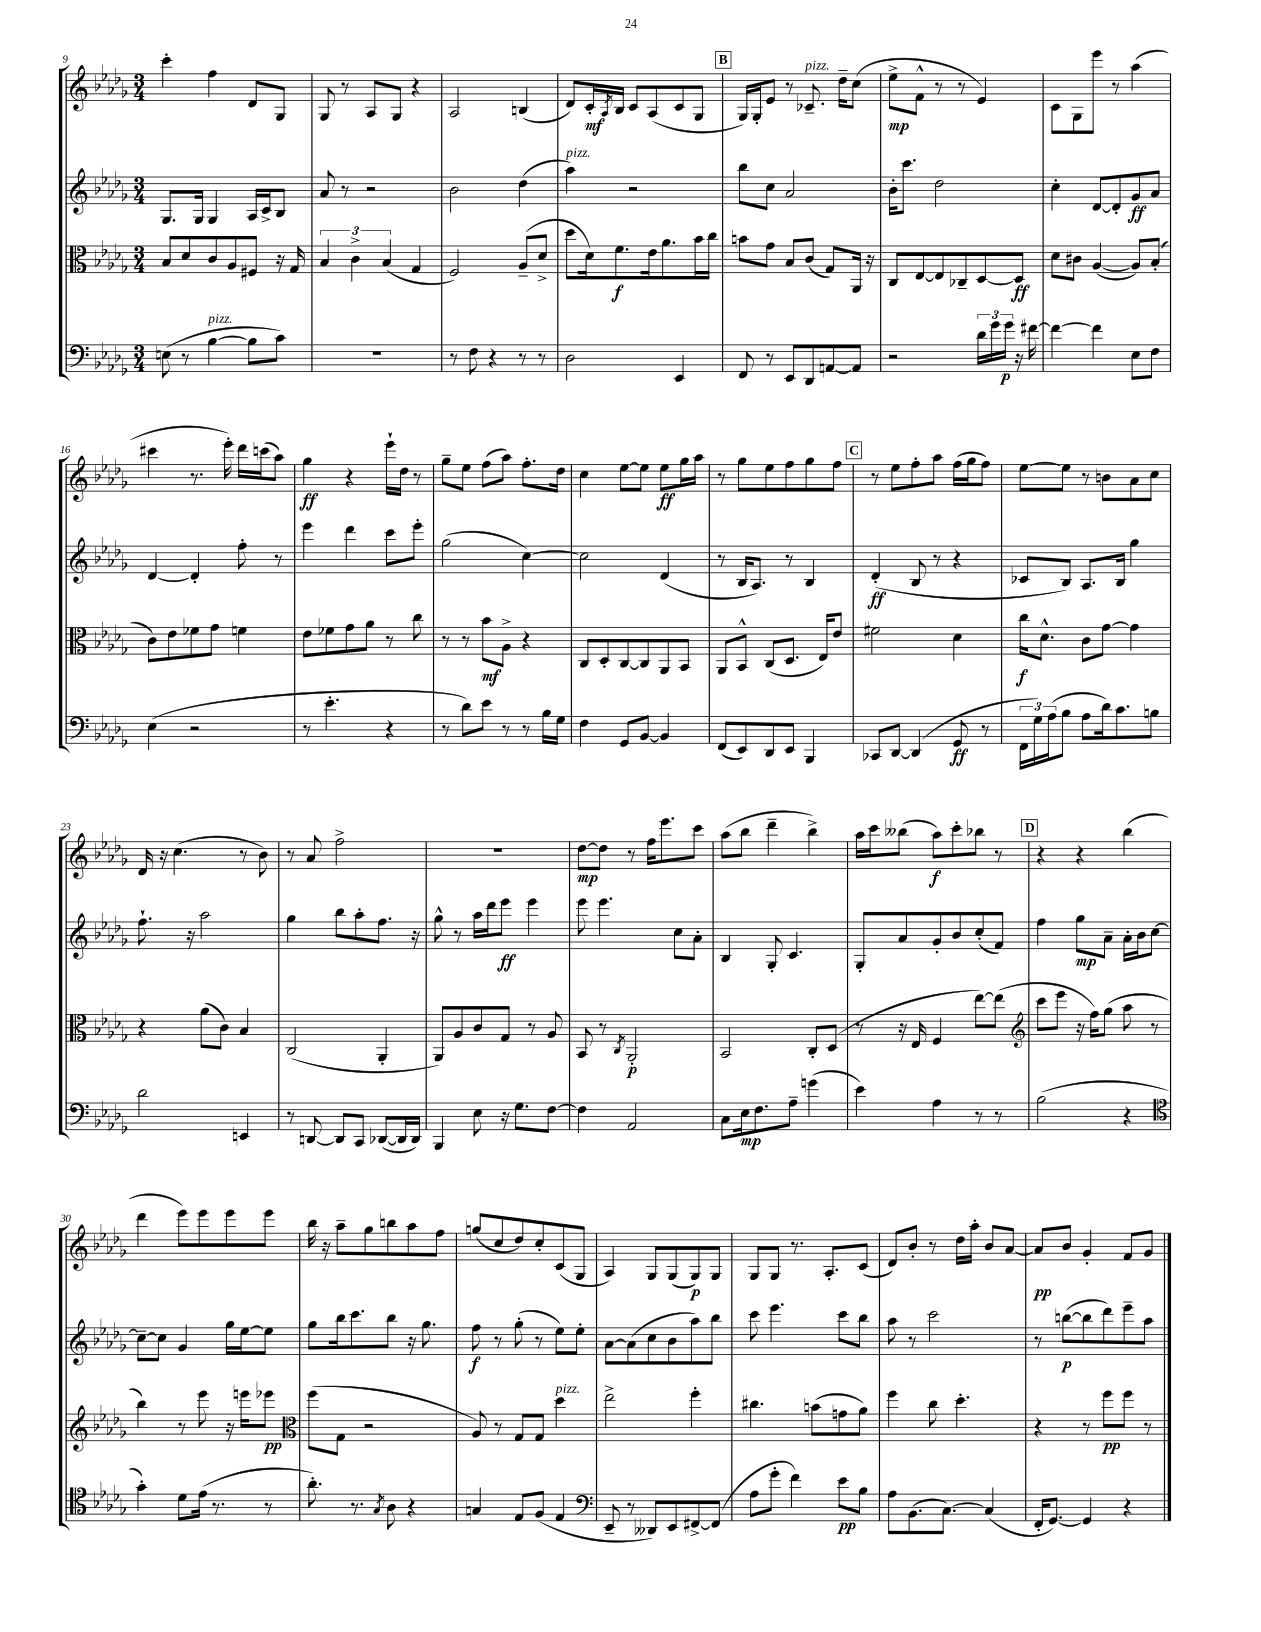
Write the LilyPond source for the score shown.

<<
\new StaffGroup <<
\new Staff = "s0" {
    \clef treble \key des \major \numericTimeSignature \time 3/4
    c'''4-. f''4 des'8 ges8 |
    ges8 r8 aes8 ges8 r4 |
    aes2 b4( |
    des'8) c'16-.\mf \acciaccatura { aes8 } bes16 c'8 aes8( c'8 ges8 |
    \mark \markup { \box "B" } ges16) ges16-. ees'8 r8 ces'8.--^\markup { \italic "pizz." } des''16-- c''8( |
    ees''8->\mp f'8-^ r8 r8 ees'4) |
    c'8 ges8 ees'''8 r8 aes''4( |
    cis'''4 r8. ees'''16-.) des'''16 c'''16( aes''8) |
    ges''4\ff r4 ees'''16-! des''16 r8 |
    ges''8-- ees''8 f''8( aes''8) f''8.-. des''16 |
    c''4 ees''8~ ees''8 ees''8\ff ges''16 aes''16 |
    r8 ges''8 ees''8 f''8 ges''8 f''8 |
    \mark \markup { \box "C" } r8 ees''8 f''8-. aes''8 f''16( ges''16 f''8) |
    ees''8~ ees''8 r8 b'8 aes'8 c''8 |
    des'16 r16 c''4.( r8 bes'8) |
    r8 aes'8 f''2-> |
    R2. |
    des''8~\mp des''8 r8 f''16 ees'''8. c'''8 |
    aes''8( bes''8 des'''4-- bes''4->) |
    aes''16 c'''16 beses''8( aes''8\f) c'''8-. bes''8 r8 |
    \mark \markup { \box "D" } r4 r4 bes''4( |
    des'''4 ees'''8) ees'''8 ees'''8 ees'''8 |
    bes''16 r16 aes''8-- ges''8 b''8 aes''8 f''8 |
    g''8( c''8 des''8) c''8-. c'8( ges8 |
    aes4) ges8 ges8( ges8\p) ges8 |
    ges8 ges8 r8. aes8.-. c'8( |
    des'8) bes'8-. r8 des''16 aes''16-. bes'8 aes'8~ |
    aes'8\pp bes'8 ges'4-. f'8 ges'8 \bar "|." |
}
\new Staff = "s1" {
    \clef treble \key des \major \numericTimeSignature \time 3/4
    ges8. ges16 ges4 aes16 c'16-> bes8 |
    aes'8 r8 r2 |
    bes'2 des''4( |
    aes''4^\markup { \italic "pizz." }) r2 |
    \mark \markup { \box "B" } bes''8 c''8 aes'2 |
    bes'16-. c'''8. des''2 |
    c''4-. des'8~ des'8-. ges'8\ff aes'8 |
    des'4~ des'4-. f''8-. r8 |
    ees'''4 des'''4 c'''8 ees'''8-. |
    ges''2( c''4~) |
    c''2 des'4( |
    r8 bes16 aes8.) r8 bes4 |
    \mark \markup { \box "C" } des'4-.\ff( bes8 r8 r4 |
    ces'8 bes8) aes8. bes16 ges''4 |
    f''8.-! r16 aes''2 |
    ges''4 bes''8 aes''8-. f''8. r16 |
    ges''8-^ r8 aes''16 des'''16 ees'''8\ff ees'''4 |
    ees'''8 ees'''4. c''8 aes'8-. |
    bes4 ges8-. c'4. |
    ges8-. aes'8 ges'8-. bes'8 c''8-.( f'8) |
    \mark \markup { \box "D" } f''4 ges''8\mp aes'8-- aes'16-. bes'16 c''8~ |
    c''8~-- c''8 ges'4 ges''16 ees''16~ ees''8 |
    ges''8 bes''16 c'''8. bes''8 r16 ges''8. |
    f''8\f r8 ges''8-.( r8 ees''8) ees''8-. |
    aes'8~ aes'8( c''8 bes'8 aes''8) bes''8 |
    c'''8 ees'''4. c'''8 bes''8 |
    aes''8 r8 c'''2 |
    r8 b''8~\p( b''8 des'''8) ees'''8-- aes''8 \bar "|." |
}
\new Staff = "s2" {
    \clef alto \key des \major \numericTimeSignature \time 3/4
    bes8 des'8 c'8 aes8 fis8 r16 ges16 |
    \tuplet 3/2 { bes4 c'4-> bes4( } ges4 |
    f2) aes8--( des'8-> |
    des''8 des'16) f'8.\f ees'16 aes'8. bes'16 c''16 |
    \mark \markup { \box "B" } b'8 ges'8 bes8 c'8( ges8) aes,16 r16 |
    c8 ees8~ ees8 ces8-- des8~ des8\ff |
    des'8 cis'8 aes4~( aes8) bes8-.( |
    c'8) ees'8 fes'8 ges'8 f'4 |
    ees'8 fes'8 ges'8 aes'8 r8 c''8 |
    r8 r8 bes'8\mf aes8-> r4 |
    c8 des8-. c8~ c8 aes,8 bes,8 |
    aes,8 bes,8-^ c8( des8. ees16) ees'8 |
    \mark \markup { \box "C" } fis'2 des'4 |
    c''16\f des'8.-^ c'8 ges'8~ ges'4 |
    r4 aes'8( c'8) bes4 |
    c2( aes,4-. |
    aes,8) aes8 c'8 ges8 r8 aes8 |
    bes,8 r8 \acciaccatura { c8 } aes,2-.\p |
    bes,2 c8-. des8( |
    r8 r16 ees16 f4 ees''8~) ees''8( |
    \mark \markup { \box "D" } \clef treble c'''8 ees'''8 r16 f''16) ges''8( aes''8 r8 |
    bes''4) r8 ees'''8 r16 e'''16 ees'''8\pp |
    \clef alto f''8( ges8 r2 |
    aes8) r8 ges8 ges8 des''4^\markup { \italic "pizz." } |
    ees''2-> f''4-. |
    cis''4. b'8( g'8 aes'8) |
    f''4 c''8 des''4.-. |
    r4 r8 f''8\pp f''8 r8 \bar "|." |
}
\new Staff = "s3" {
    \clef bass \key des \major \numericTimeSignature \time 3/4
    e8( r8 bes4~^\markup { \italic "pizz." } bes8 c'8) |
    R2. |
    r8 f8 r4 r8 r8 |
    des2 ees,4 |
    \mark \markup { \box "B" } f,8 r8 ees,8 des,8 a,8~ a,8 |
    r2 \tuplet 3/2 { des'16 ges'16 ges'16\p } r16 fis'16~ |
    fis'4~ fis'4 ees8 f8 |
    ees4( r2 |
    r8 ees'4.-. r4 |
    r8 des'8) ees'8 r8 r8 bes16 ges16 |
    f4 ges,8 bes,8~ bes,4 |
    f,8( ees,8) des,8 ees,8 bes,,4 |
    \mark \markup { \box "C" } ces,8 des,8~ des,4( ges,8\ff r8 |
    \tuplet 3/2 { f,16 ges16) aes16( } bes8 aes8 des'16) c'8. b8 |
    des'2 e,4 |
    r8 d,8~ d,8 c,8 des,8~( des,16 des,16) |
    bes,,4 ees8 r16 ges8. f8~ |
    f4 aes,2 |
    c8 ees16\mp f8. aes8-- g'4( |
    ees'4) aes4 r8 r8 |
    \mark \markup { \box "D" } bes2( r4 |
    \clef tenor ges'4-.) des'8 ees'16( r8. r8 |
    aes'8.-.) r8. \acciaccatura { ges8 } aes8 r4 |
    g4 ees8 f8( ees4 |
    \clef bass ees,8-- r8 deses,8) ees,8 fis,8~-> fis,8( |
    aes8 ges'8-. f'4) ees'8\pp bes8 |
    aes8 bes,8.( c8.~) c4( |
    f,16-. ges,8.~) ges,4 r4 \bar "|." |
}
>>
>>
\layout { \context { \Score currentBarNumber = #9 } }
